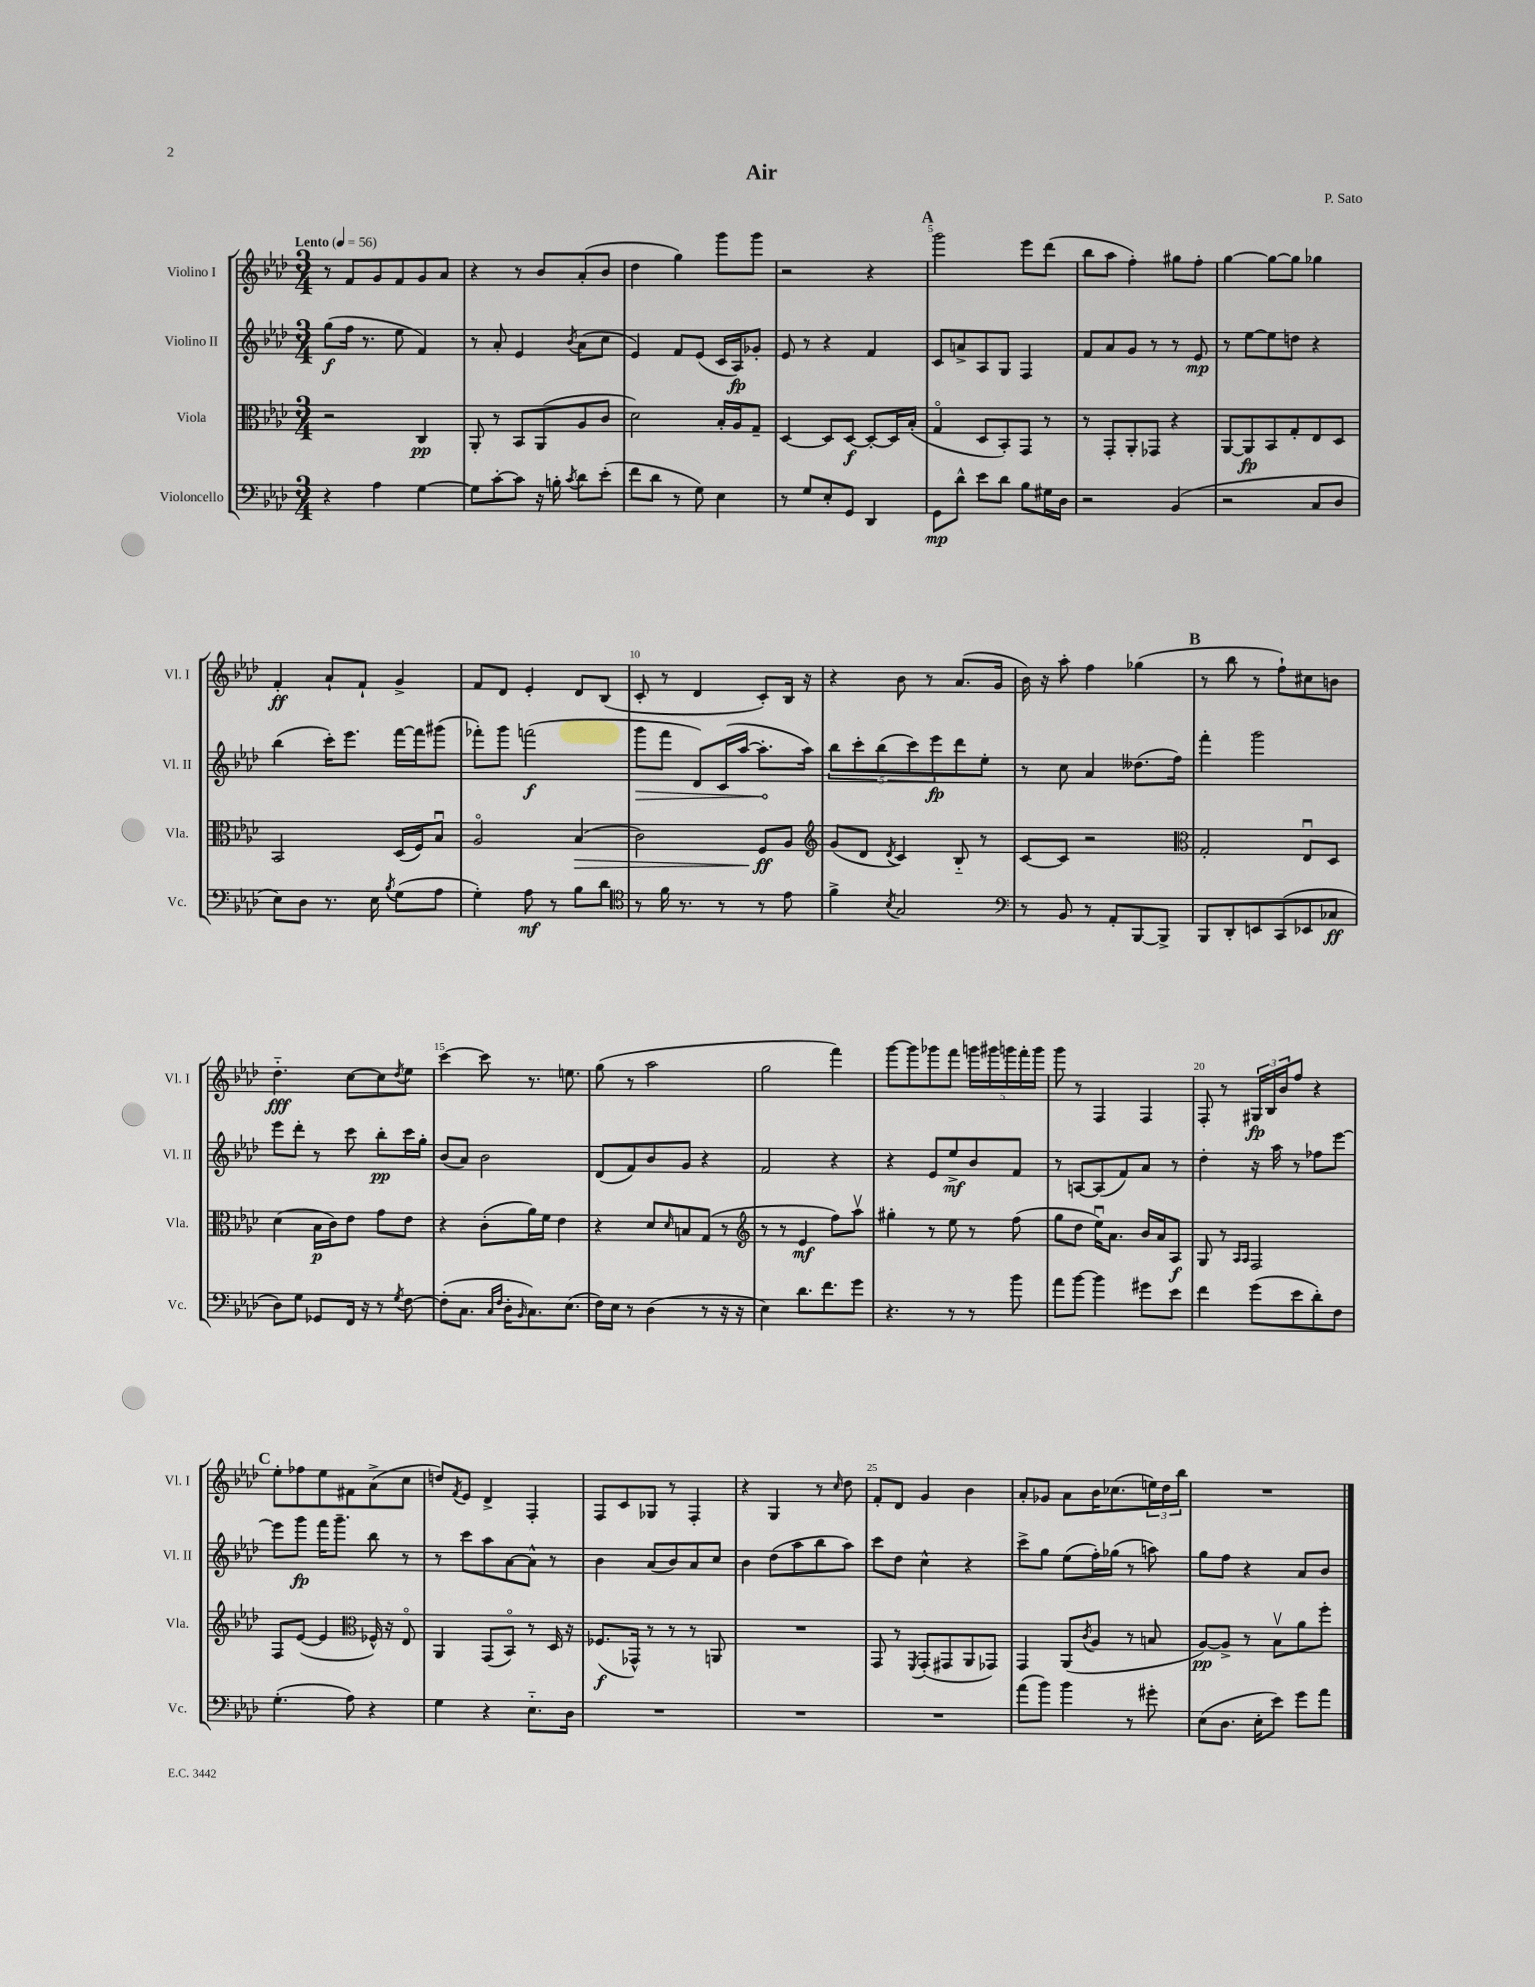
\header { title = "Air" composer = "P. Sato" }
<<
\new StaffGroup <<
\new Staff = "s0" \with { instrumentName = "Violino I" shortInstrumentName = "Vl. I" } {
    \clef treble \key aes \major \numericTimeSignature \time 3/4 \tempo "Lento" 4 = 56
    r8 f'8 g'8 f'8 g'8 aes'8 |
    r4 r8 bes'8 aes'8-.( bes'8 |
    des''4 g''4) g'''8 g'''8 |
    r2 r4 |
    \mark \markup { \bold "A" } g'''2 ees'''8 des'''8( |
    bes''8 aes''8 f''4-.) gis''8 f''8-. |
    g''4~ g''8~ g''8 ges''4 |
    f'4-.\ff aes'8-! f'8-! g'4-> |
    f'8 des'8 ees'4-. des'8 bes8( |
    c'8-. r8 des'4 c'8-.) bes16 r16 |
    r4 bes'8 r8 aes'8.( g'16 |
    bes'16) r16 aes''8-. f''4 ges''4( |
    \mark \markup { \bold "B" } r8 bes''8 r8 f''8-!) cis''8 b'8 |
    des''4.-_\fff c''8~ c''8 \acciaccatura { des''8 } ees''8 |
    c'''4~ c'''8 r8. e''8. |
    g''8( r8 aes''2 |
    g''2 f'''4) |
    g'''8~ g'''8 ges'''8 f'''8 \tuplet 5/4 { g'''16 gis'''16 g'''16 f'''16-. g'''16 } |
    g'''8 r8 f4 f4 |
    f8-. r8 \tuplet 3/2 { gis16\fp bes16 bes'16 } f''8 r4 |
    \mark \markup { \bold "C" } ees''8-. fes''8 ees''8 fis'8 aes'8->( c''8 |
    d''8) \acciaccatura { f'8 } ees'8 des'4-> f4-. |
    f8 c'8 ges8 r8 f4-. |
    r4 g4 r8 \grace { c''16 } des''8 |
    f'8-. des'8 g'4 bes'4 |
    aes'8-. ges'8 aes'8 bes'16 ces''8.( \tuplet 3/2 { e''16) des''16 bes''16 } |
    R2. \bar "|." |
}
\new Staff = "s1" \with { instrumentName = "Violino II" shortInstrumentName = "Vl. II" } {
    \clef treble \key aes \major \numericTimeSignature \time 3/4
    g''8\f( f''16 r8. ees''8 f'4) |
    r8 aes'8-. ees'4 \acciaccatura { bes'8 } aes'8( c''8 |
    ees'4) f'8 ees'8( c'16 aes16\fp) ges'8-. |
    ees'8 r8 r4 f'4 |
    \mark \markup { \bold "A" } c'8 a'8-> aes8 g8 f4 |
    f'8 aes'8 g'8 r8 r8 ees'8\mp |
    r8 ees''8~ ees''8 d''8 r4 |
    bes''4( c'''16-.) ees'''8. f'''16~ f'''16 gis'''8( |
    fes'''8-.) g'''8 f'''2\f( |
    \once \override Hairpin.circled-tip = ##t g'''8\> f'''8 des'8) c'16( aes''16~ aes''8.-.\! aes''16) |
    \tuplet 5/4 { bes''8 c'''8-. bes''8( c'''8) ees'''8\fp } des'''8 ees''8-. |
    r8 c''8 aes'4 deses''8.( f''16) |
    \mark \markup { \bold "B" } f'''4-. g'''2 |
    ees'''8 des'''8-. r8 c'''8 bes''8-.\pp c'''16 g''16-. |
    bes'8( aes'8) bes'2 |
    des'8( f'8) bes'8 g'8 r4 |
    f'2 r4 |
    r4 ees'8 ees''8->\mf bes'8 f'8 |
    r8 a8~ a8( f'8) aes'8 r8 |
    des''4-. r16 aes''16 r8 fes''8 ees'''8~ |
    \mark \markup { \bold "C" } ees'''8 g'''8\fp f'''16 g'''8.-- bes''8 r8 |
    r8 c'''8 aes''8 aes'8~ aes'8-^ r8 |
    bes'4 aes'8( bes'8) aes'8 c''8 |
    bes'4 des''8( aes''8 bes''8 aes''8) |
    c'''8 des''8 c''4-^ r4 |
    c'''8-> g''8 ees''8( f''16-.) ges''16( r8 a''8) |
    g''8 f''8 r4 aes'8 bes'8 \bar "|." |
}
\new Staff = "s2" \with { instrumentName = "Viola" shortInstrumentName = "Vla." } {
    \clef alto \key aes \major \numericTimeSignature \time 3/4
    r2 c4\pp |
    aes,8-. r8 bes,8 aes,8( aes8 c'8 |
    des'2) bes16-. aes16 g8-- |
    des4~ des8 des8~\f des8~-. des16 bes16-.( |
    \mark \markup { \bold "A" } g4\flageolet des8 bes,8-.) g,8 r8 |
    r8 g,8-. aes,8-. ges,8 r4 |
    aes,8~ aes,8\fp bes,8 g8-. ees8 des8 |
    bes,2 des16( f16) bes8\downbow |
    aes2\flageolet bes4\>( |
    c'2) f8\ff\! aes8 |
    \clef treble g'8( des'8 \acciaccatura { des'8 } c'4) bes8-_ r8 |
    c'8~ c'8 r2 |
    \mark \markup { \bold "B" } \clef alto g2-. ees8\downbow des8 |
    des'4( bes16\p c'16) ees'8 g'8 ees'8 |
    r4 c'8-.( aes'16) f'16 ees'4 |
    r4 des'8 \grace { des'16 } b8 g8( r8 |
    \clef treble r8 r8 ees'4\mf f''8) aes''8\upbow |
    gis''4-. r8 ees''8 r8 f''8( |
    g''8 des''8 ees''16\downbow) aes'8. bes'16 aes'16 aes8\f |
    g8 r8 \grace { aes16 aes16 } f2 |
    \mark \markup { \bold "C" } f8 ees'8~( ees'4 \clef alto fes16-^) r16 ees8\flageolet |
    aes,4 g,8( bes,8\flageolet) r8 des16 r16 |
    fes8.\f( ges,16-^) r8 r8 r8 a,8 |
    R2. |
    g,8 r8 \acciaccatura { f,8 } g,8-.( gis,8 aes,8 ges,8) |
    g,4 aes,8( \acciaccatura { c'8 } aes8 r8 b8 |
    aes8~\pp) aes8-> r8 bes8\upbow aes'8 f''8-. \bar "|." |
}
\new Staff = "s3" \with { instrumentName = "Violoncello" shortInstrumentName = "Vc." } {
    \clef bass \key aes \major \numericTimeSignature \time 3/4
    r4 aes4 g4~ |
    g8 c'8~-. c'8 r16 b16-. \acciaccatura { c'8 } des'8 ees'8-.( |
    f'8 des'8 r8 g8) ees4 |
    r8 g8 ees8-. g,8 des,4 |
    \mark \markup { \bold "A" } g,8\mp des'8-^ ees'8 des'8 bes8 gis16 des16 |
    r2 bes,4( |
    r2 c8 des8 |
    ees8) des8 r8. ees16 \acciaccatura { bes8 } g8( aes8 |
    g4-.) aes8\mf r8 bes8 des'8 |
    \clef tenor r8 f'16 r8. r8 r8 ees'8 |
    f'4-> \acciaccatura { bes8 } g2 |
    \clef bass r8 bes,8 r8 aes,8-. bes,,8~ bes,,8-> |
    \mark \markup { \bold "B" } bes,,8 des,8-. e,8 c,8( ees,8 ces8\ff |
    des8) g8 ges,8 f,16 r16 r8 \acciaccatura { g8 } f8~ |
    f8-.( c8. \grace { c16 f16 } des16-. \grace { bes,16 } c8.) ees8.( |
    f16) ees16 r8 des4( r8 r16 r16 |
    ees4) des'8. f'8. g'8 |
    r4. r8 r8 bes'8 |
    aes'8 bes'8~ bes'4 gis'8 ees'8 |
    f'4 g'8( ees'8 des'8-.) f8 |
    \mark \markup { \bold "C" } g4.-.( aes8) r4 |
    g4 r4 ees8.-_ des16 |
    R2. |
    R2. |
    R2. |
    aes'8( bes'8) bes'4 r8 gis'8-. |
    ees8( des8. ees16-. ees'8) g'8 aes'8 \bar "|." |
}
>>
>>
\layout { \context { \Score \override BarNumber.break-visibility = ##(#f #t #t) barNumberVisibility = #(every-nth-bar-number-visible 5) } }
